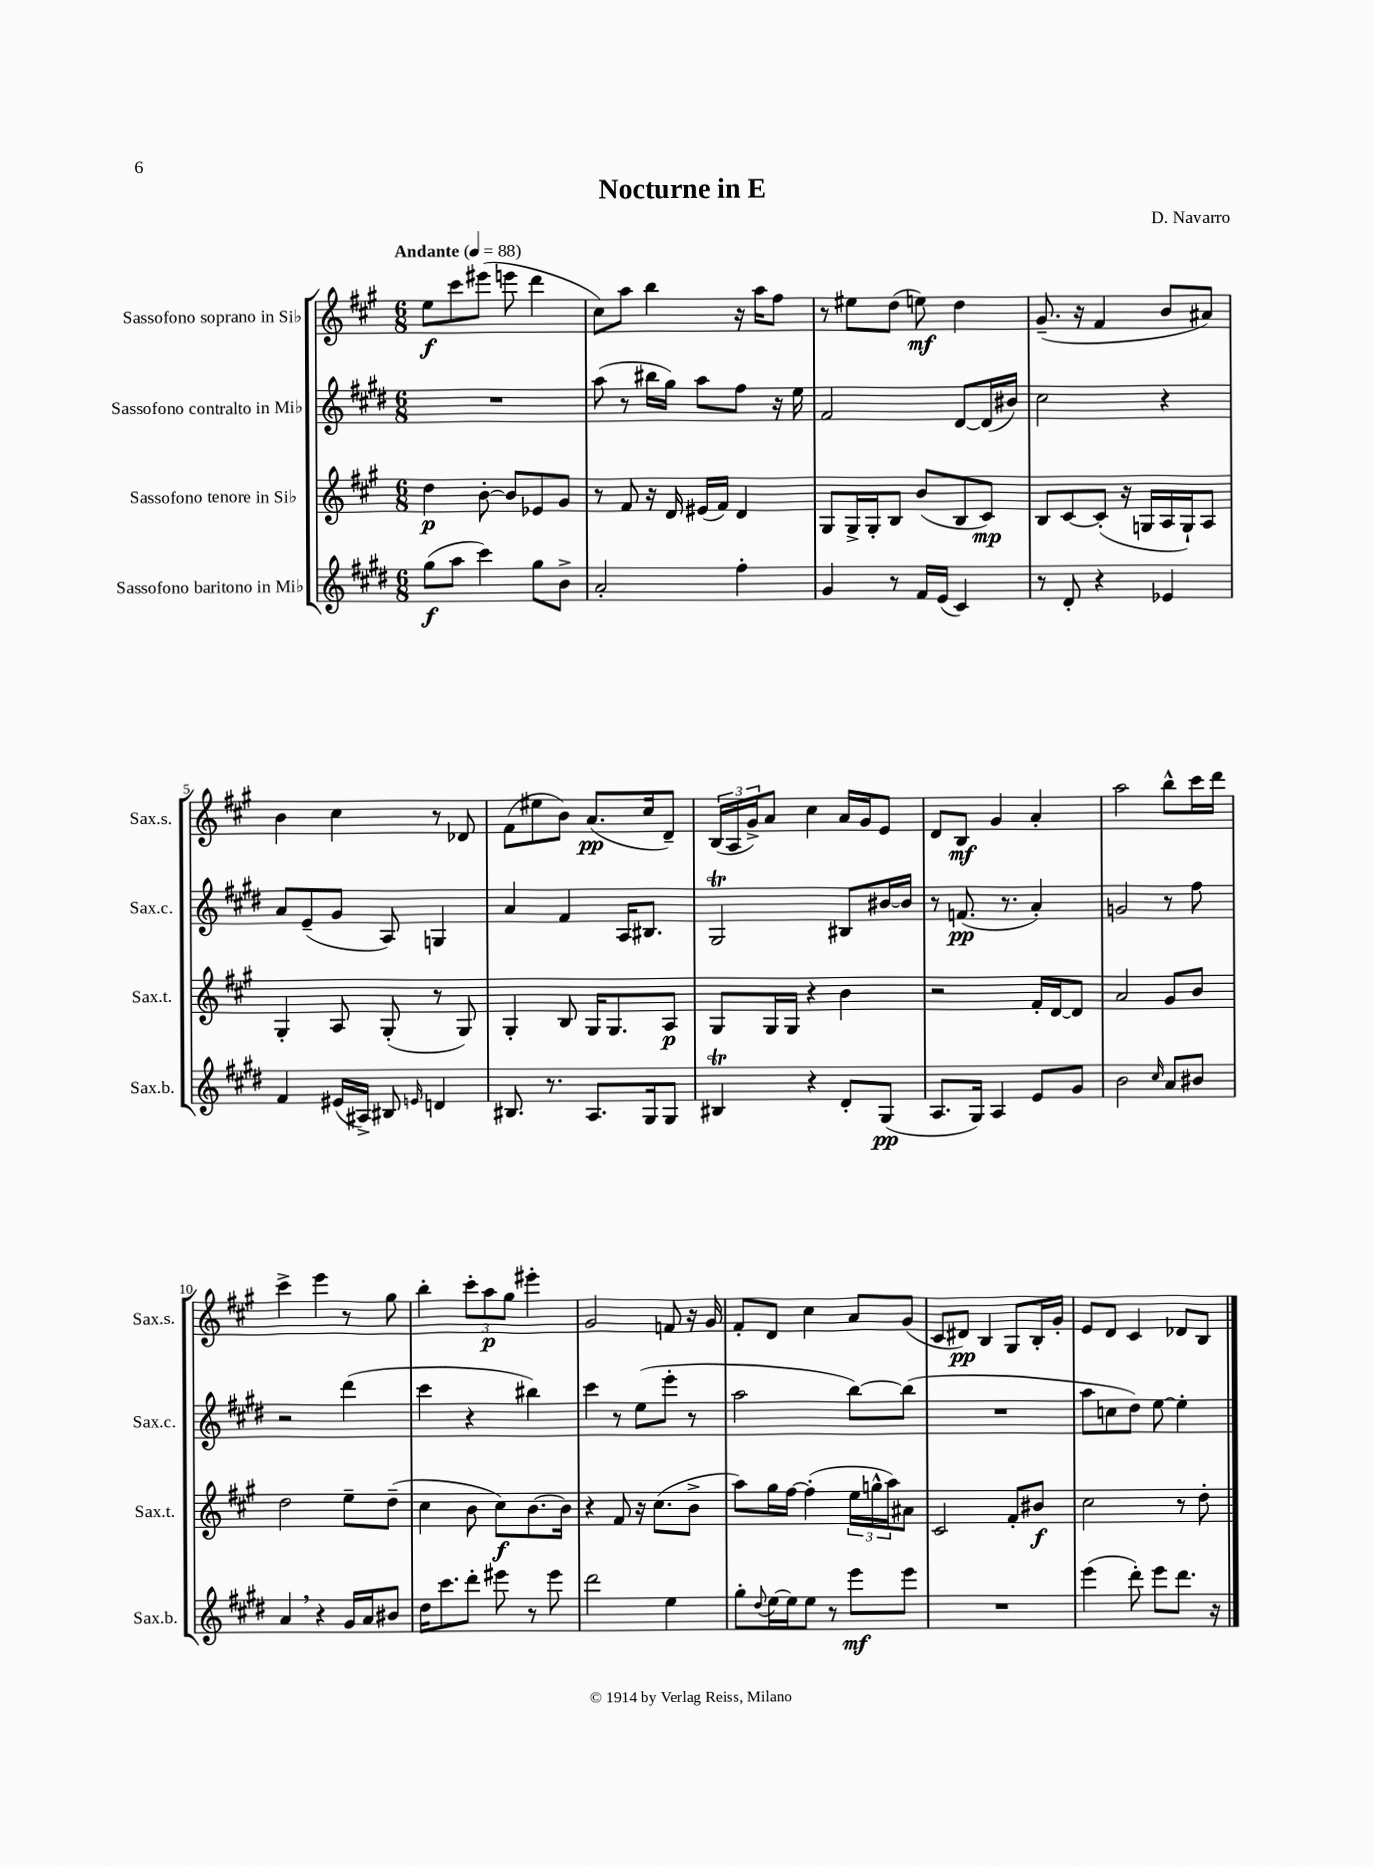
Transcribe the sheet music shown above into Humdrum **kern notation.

**kern	**dynam	**kern	**dynam	**kern	**dynam	**kern	**dynam
*part4	*part4	*part3	*part3	*part2	*part2	*part1	*part1
*staff4	*staff4	*staff3	*staff3	*staff2	*staff2	*staff1	*staff1
*I"Sassofono baritono in Mi♭	*	*I"Sassofono tenore in Si♭	*	*I"Sassofono contralto in Mi♭	*	*I"Sassofono soprano in Si♭	*
*I'Sax.b.	*	*I'Sax.t.	*	*I'Sax.c.	*	*I'Sax.s.	*
*clefG2	*	*clefG2	*	*clefG2	*	*clefG2	*
*k[f#c#g#d#]	*	*k[f#c#g#]	*	*k[f#c#g#d#]	*	*k[f#c#g#]	*
*M6/8	*	*M6/8	*	*M6/8	*	*M6/8	*
*MM88	*	*MM88	*	*MM88	*	*MM88	*
=1	=1	=1	=1	=1	=1	=1	=1
!	!	!	!	!	!	!LO:TX:a:B:t=Andante	!
(8gg#\L	f	4dd\	p	2.r	.	8ee\L	f
8aa\J	.	.	.	.	.	8ccc#\	.
4ccc#\)	.	[8b'\	.	.	.	(8eee#X\J	.
.	.	8b/L]	.	.	.	8eeen\	.
8gg#\L	.	8e-X/	.	.	.	4ddd\	.
8b^\J	.	8g#/J	.	.	.	.	.
=2	=2	=2	=2	=2	=2	=2	=2
2a'/	.	8r	.	(8aa\	.	8cc#\L)	.
.	.	8f#/	.	8r	.	8aa\J	.
.	.	16r	.	16bb#X\LL	.	4bb\	.
.	.	16d/	.	16gg#\JJ)	.	.	.
.	.	(16e#X/LL	.	8aa\L	.	.	.
.	.	16f#/JJ)	.	.	.	.	.
4ff#'\	.	4d/	.	8ff#\J	.	16r	.
.	.	.	.	.	.	16aa\KL	.
.	.	.	.	16r	.	8ff#\J	.
.	.	.	.	16ee\	.	.	.
=3	=3	=3	=3	=3	=3	=3	=3
4g#/	.	8G#/L	.	2f#/	.	8r	.
.	.	16G#^/L	.	.	.	8ee#X\L	.
.	.	16G#'/J	.	.	.	.	.
8r	.	8B/J	.	.	.	(8dd\J	.
16f#/LL	.	(8b/L	.	.	.	8een\)	mf
(16e/JJ	.	.	.	.	.	.	.
4c#/)	.	8B/	.	[8d#/L	.	4dd\	.
.	.	8c#/J)	mp	(16d#/L]	.	.	.
.	.	.	.	16b#X/JJ)	.	.	.
=4	=4	=4	=4	=4	=4	=4	=4
8r	.	8B/L	.	2cc#\	.	(8.g#~/	.
8d#'/	.	[8c#/	.	.	.	.	.
.	.	.	.	.	.	16r	.
4r	.	(8c#'/J]	.	.	.	4f#/	.
.	.	16r	.	.	.	.	.
.	.	16Gn/LL	.	.	.	.	.
4e-X/	.	16A/	.	4r	.	8b/L	.
.	.	16G`/J)	.	.	.	.	.
.	.	8A/J	.	.	.	8a#X/J)	.
!!LO:LB:g=z
=5	=5	=5	=5	=5	=5	=5	=5
4f#/	.	4G#'/	.	8a/L	.	4b\	.
.	.	.	.	(8e~/	.	.	.
(16e#X/LL	.	8A/	.	8g#/J	.	4cc#\	.
16A#X^/JJ)	.	.	.	.	.	.	.
8B#X/	.	(8G#'/	.	8A/)	.	.	.
16qqen/	.	.	.	.	.	.	.
4dn/	.	8r	.	4Gn/	.	8r	.
.	.	8G#/)	.	.	.	8d-X/	.
=6	=6	=6	=6	=6	=6	=6	=6
8.B#X/	.	4G#'/	.	4a/	.	(8f#\L	.
.	.	.	.	.	.	8ee#X\	.
8.r	.	.	.	.	.	.	.
.	.	8B/	.	4f#/	.	8b\J)	.
8.A/L	.	16G#/KL	.	.	.	(8.a/L	pp
.	.	8.G#/	.	.	.	.	.
.	.	.	.	16A/KL	.	.	.
16G#/k	.	.	.	8.B#X/J	.	16cc#/k	.
8G#/J	.	8A/J	p	.	.	8d~/J)	.
=7	=7	=7	=7	=7	=7	=7	=7
4B#Xt/	.	8G#/L	.	2G#t/	.	(24B/LL	.
.	.	.	.	.	.	24A/	.
.	.	.	.	.	.	24g#^/J)	.
.	.	16G#/L	.	.	.	8a/J	.
.	.	16G#/JJ	.	.	.	.	.
4r	.	4r	.	.	.	4cc#\	.
8d#'/L	.	4b\	.	8B#X/L	.	16a/LL	.
.	.	.	.	.	.	16g#/J	.
(8G#/J	pp	.	.	[16b#X/L	.	8e/J	.
.	.	.	.	16b#/JJ]	.	.	.
=8	=8	=8	=8	=8	=8	=8	=8
8.A/L	.	2r	.	8r	.	8d/L	.
.	.	.	.	(8.fn/	pp	8B/J	mf
16G#/Jk)	.	.	.	.	.	.	.
4A/	.	.	.	.	.	4g#/	.
.	.	.	.	8.r	.	.	.
8e/L	.	16f#'/LL	.	4a'/)	.	4a'/	.
.	.	[16d/J	.	.	.	.	.
8g#/J	.	8d/J]	.	.	.	.	.
=9	=9	=9	=9	=9	=9	=9	=9
2b\	.	2a/	.	2gn/	.	2aa\	.
16qqcc#/	.	.	.	.	.	.	.
8a/L	.	8g#/L	.	8r	.	8bb^^\L	.
8b#X/J	.	8b/J	.	8ff#\	.	16ccc#\L	.
.	.	.	.	.	.	16ddd\JJ	.
!!LO:LB:g=z
=10	=10	=10	=10	=10	=10	=10	=10
4a,/	.	2dd\	.	2r	.	4ccc#^\	.
4r	.	.	.	.	.	4eee\	.
16g#/LL	.	8ee~\L	.	(4ddd#\	.	8r	.
16a/J	.	.	.	.	.	.	.
8b#X/J	.	(8dd~\J	.	.	.	8gg#\	.
=11	=11	=11	=11	=11	=11	=11	=11
16dd#\KL	.	4cc#\	.	4ccc#\	.	4bb'\	.
8.ccc#\	.	.	.	.	.	.	.
8ddd#'\J	.	8b\	.	4r	.	12ccc#'\L	.
.	.	.	.	.	.	12aa\	p
8eee#X\	.	8cc#\L)	f	.	.	.	.
.	.	.	.	.	.	12gg#\J	.
8r	.	[8.b\	.	4bb#X\)	.	4eee#X'\	.
8eee#\	.	.	.	.	.	.	.
.	.	16b\Jk]	.	.	.	.	.
=12	=12	=12	=12	=12	=12	=12	=12
2ddd#\	.	4r	.	4ccc#\	.	2g#/	.
.	.	8f#/	.	8r	.	.	.
.	.	16r	.	(8ee\L	.	.	.
.	.	(8.cc#\L	.	.	.	.	.
4ee\	.	.	.	8eee'\J	.	8fn/	.
.	.	8b^\J	.	8r	.	16r	.
.	.	.	.	.	.	16g#/	.
=13	=13	=13	=13	=13	=13	=13	=13
8gg#'\L	.	8aa\L)	.	2aa\	.	8f#'/L	.
8qqdd#/	.	.	.	.	.	.	.
[16ee\L	.	16gg#\L	.	.	.	8d/J	.
16ee\J]	.	[16ff#\JJ	.	.	.	.	.
8ee\J	.	(4ff#'\]	.	.	.	4cc#\	.
8r	.	.	.	.	.	.	.
8eee\L	mf	24ee\LL	.	[8bb\L)	.	8a/L	.
.	.	24ggn^^\	.	.	.	.	.
.	.	24aa\J)	.	.	.	.	.
8eee\J	.	8a#X\J	.	(8bb\J]	.	(8g#/J	.
=14	=14	=14	=14	=14	=14	=14	=14
2.r	.	2c#/	.	2.r	.	8c#/L	.
.	.	.	.	.	.	8d#X/J)	pp
.	.	.	.	.	.	4B/	.
.	.	8f#'/L	.	.	.	8G#/L	.
.	.	8b#X/J	f	.	.	16B'/L	.
.	.	.	.	.	.	16g#'/JJ	.
=15	=15	=15	=15	=15	=15	=15	=15
(4eee\	.	2cc#\	.	8aa\L	.	8e/L	.
.	.	.	.	8ccn\	.	8d/J	.
8ddd#'\)	.	.	.	8dd#\J)	.	4c#/	.
8eee\L	.	.	.	[8ee\	.	.	.
8.ddd#\J	.	8r	.	4ee'\]	.	8d-X/L	.
.	.	8dd'\	.	.	.	8B/J	.
16r	.	.	.	.	.	.	.
==	==	==	==	==	==	==	==
*-	*-	*-	*-	*-	*-	*-	*-
